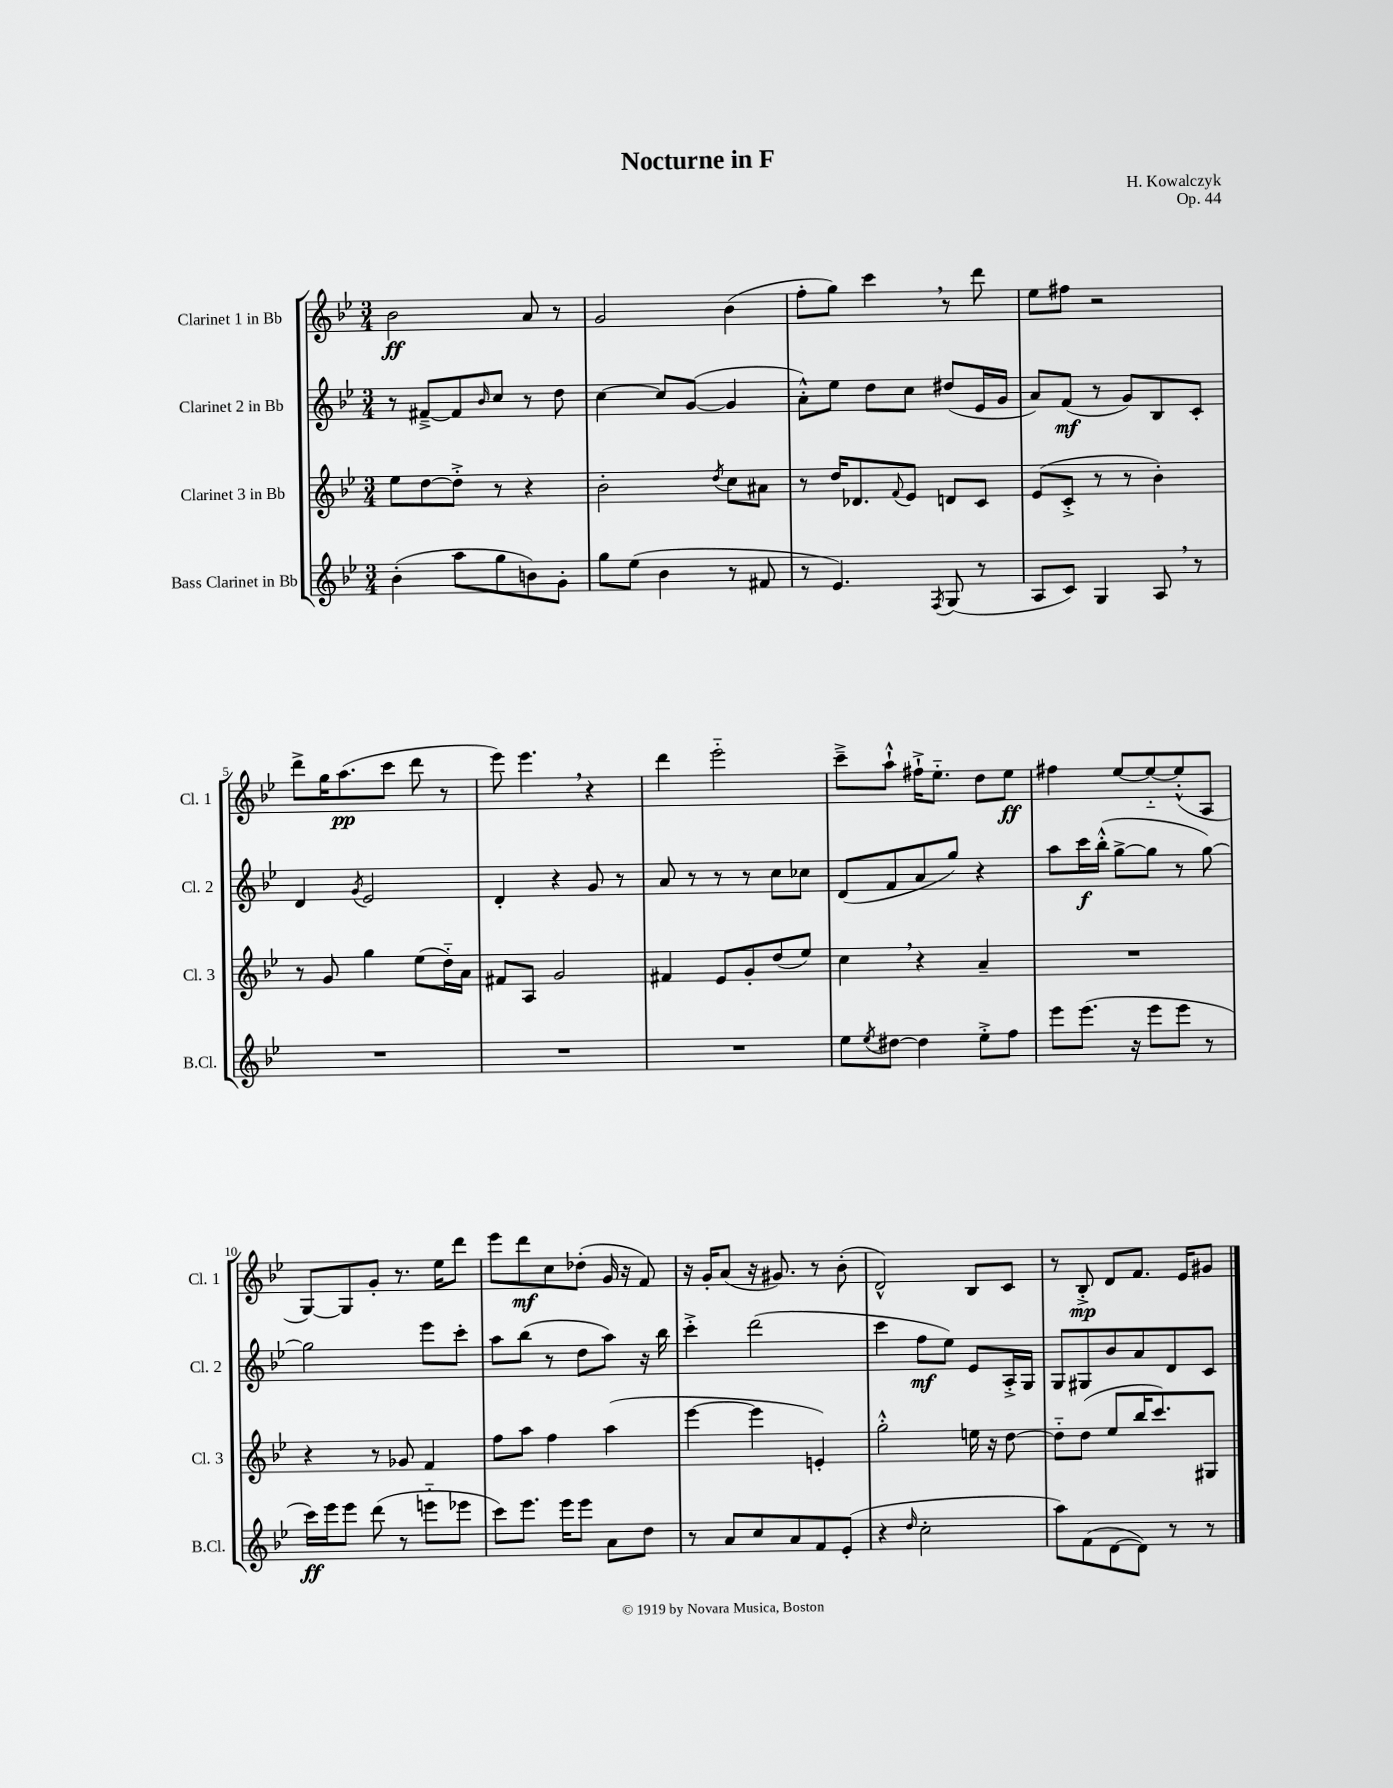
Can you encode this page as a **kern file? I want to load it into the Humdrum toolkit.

**kern	**kern	**kern	**kern
*staff4	*staff3	*staff2	*staff1
*clefG2	*clefG2	*clefG2	*clefG2
*k[b-e-]	*k[b-e-]	*k[b-e-]	*k[b-e-]
*M3/4	*M3/4	*M3/4	*M3/4
(4b-'\	8ee-\L	8r	2b-\
.	[8dd\	[8f#~^/L	.
8aa\L	8dd'^\]J	8f#/]	.
.	.	16qqb-/	.
8gg\	8r	8cc/J	.
8b\)	4r	8r	8a/
8g'\J	.	8dd\	8r
=	=	=	=
8gg\L	2b-'\	[4cc\	2g/
(8ee-\J	.	.	.
4b-\	.	8cc/]L	.
.	.	([8g/J	.
.	8qdd/	.	.
8r	8cc\L	4g/]	(4b-\
8f#/	8a#\J	.	.
=	=	=	=
8r	8r	8a'^^\L)	8ff'\L
4.e-/)	16dd/LK	8ee-\J	8gg\J)
.	8.d-/	.	.
.	.	8dd\L	4ccc\
.	8qqf/	.	.
.	8e-/J	8cc\J	.
8qF/	.	.	.
(8G/	8d/L	(8dd#/L	8r
8r	8c/J	16e-/L	8ddd\
.	.	16g/JJ	.
=	=	=	=
8A/L	(8e-/L	8a/L)	8ee-\L
8c/J)	8c'^/J	(8f/J	8ff#\J
4G/	8r	8r	2r
.	8r	8g/L)	.
8A/	4b-'\)	8B-/	.
8r	.	8c'/J	.
=	=	=	=
2.r	8r	4d/	8ddd^\L
.	8g/	.	16gg\K
.	.	.	(8.aa\
.	.	8qg/	.
.	4gg\	2e-/	.
.	.	.	8ccc\J
.	(8ee-\L	.	8ddd\
.	16dd'~\L)	.	8r
.	16a\JJ	.	.
=	=	=	=
2.r	8f#/L	4d'/	8eee-\)
.	8A/J	.	4.eee-\
.	2g/	4r	.
.	.	8g/	4r
.	.	8r	.
=	=	=	=
2.r	4f#/	8a/	4ddd\
.	.	8r	.
.	8e-/L	8r	2eee-'~\
.	8g'/	8r	.
.	(8dd/	8cc\L	.
.	8ee-/J)	8cc-\J	.
=	=	=	=
8ee-\L	4cc\	(8d/L	8ccc~^\L
8qee-/	.	.	.
[8dd#\J	.	8f/	8aa`^^\J
4dd#\]	4r	8a/	16ff#`^\LK
.	.	.	8.ee-'~\J
.	.	8gg/J)	.
8ee-'^\L	4a~/	4r	8dd\L
8ff\J	.	.	8ee-\J
=	=	=	=
8eee-\L	2.r	8aa\L	4ff#\
(8.eee-\J	.	16ccc\L	.
.	.	(16bb-'^^\JJ	.
.	.	[8gg^\L	[8ee-/L
16r	.	.	.
8eee-\L	.	8gg\]J	8ee-'~/_
8eee-\J	.	8r	(8ee-'^^/]
8r	.	[8gg\)	8A/J
=	=	=	=
16ccc\LL)	4r	2gg\]	[8G/L)
16eee-\J	.	.	.
8eee-\J	.	.	8G/]
(8ddd\	8r	.	8g'/J
8r	8g-/	.	8.r
8eee'~\L	4f/	8eee-\L	.
.	.	.	16ee-\LK
8eee-\J	.	8ccc'\J	8ddd\J
=	=	=	=
8ccc\L)	8ff\L	8aa\L	8eee-\L
8.eee-\J	8aa\J	(8bb-\J	8ddd\
.	4ff\	8r	8cc\
16eee-\LK	.	.	.
8eee-\J	.	8dd\L	(8dd-'\J
8a\L	(4aa\	8aa\J)	16g/
.	.	.	16r
8dd\J	.	16r	8f/)
.	.	16bb-\	.
=	=	=	=
8r	[4eee-\	4ccc'^\	16r
.	.	.	16g'/LK
8a/L	.	.	(8a/J
8cc/	4eee-\]	(2ddd\	16r
.	.	.	8.g#/)
8a/	.	.	.
8f/	4e'/)	.	8r
(8e-'/J	.	.	(8b-'\
=	=	=	=
4r	2gg'^^\	4ccc\	2d^^/)
16qqdd/	.	.	.
2cc'\	.	8ff\L	.
.	.	8ee-\J)	.
.	16ee\	8e-/L	8B-/L
.	16r	.	.
.	[8dd\	16A'^/L	8c/J
.	.	16G/JJ	.
=	=	=	=
8aa\L)	8dd'~\]L	8G/L	8r
(8f\	(8dd\J	8G#/	8B-'^/
[8d\	8ee-/L	8b-/	8d/L
8d\]J)	16bb-/K	8a/	8.f/J
.	8.ccc/)	.	.
8r	.	8d/	.
.	.	.	16e-/LK
8r	8G#/J	8c/J	8g#/J
==	==	==	==
*-	*-	*-	*-
